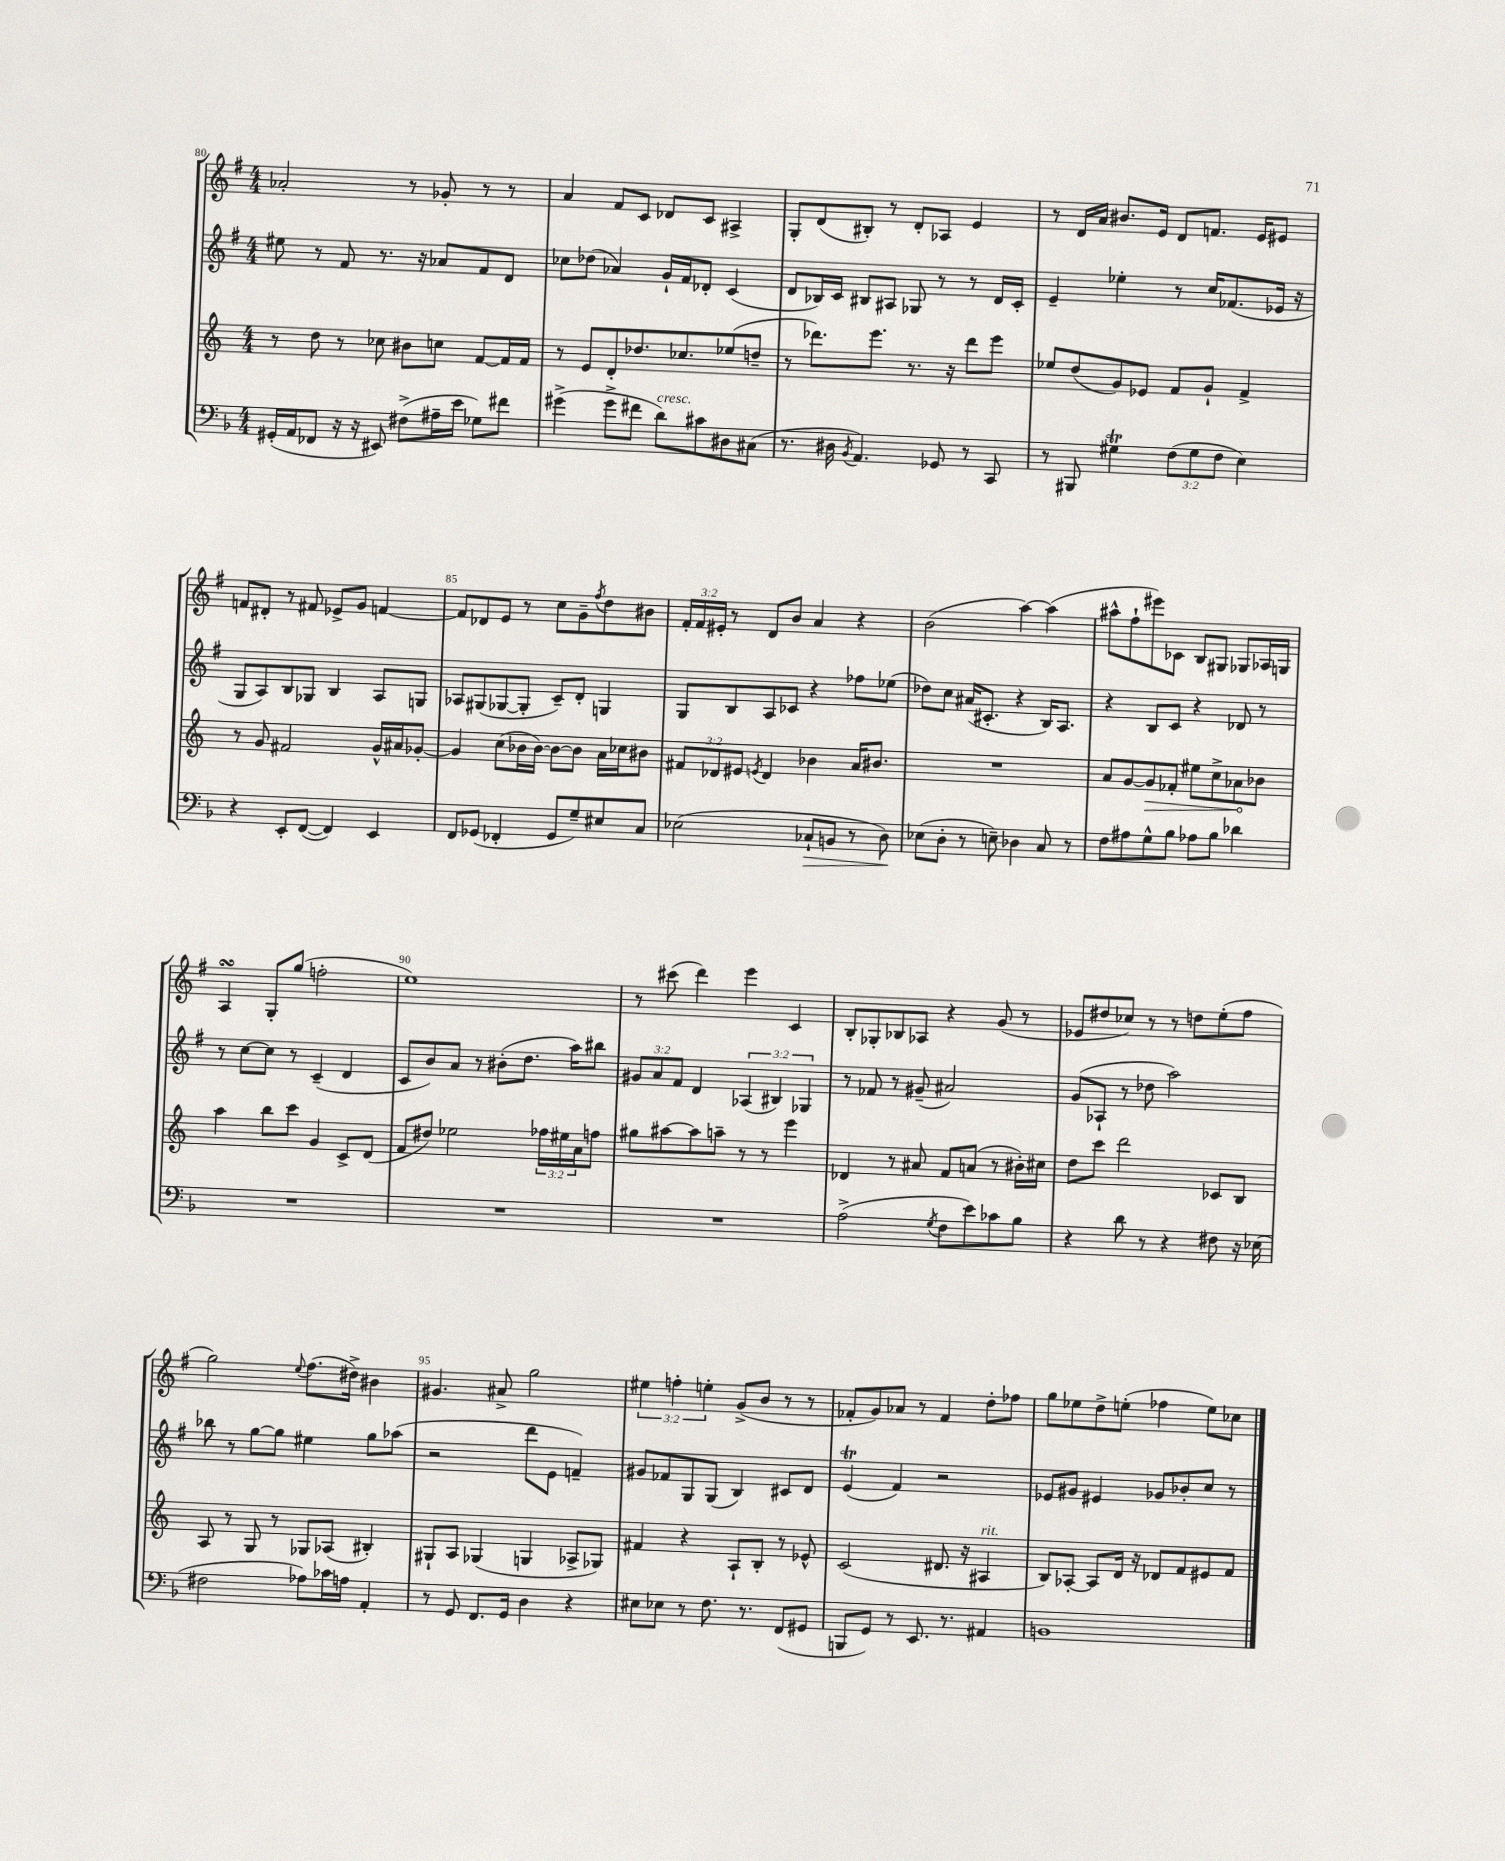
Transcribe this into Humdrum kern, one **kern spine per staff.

**kern	**kern	**kern	**kern
*staff4	*staff3	*staff2	*staff1
*clefF4	*clefG2	*clefG2	*clefG2
*k[b-]	*k[]	*k[f#]	*k[f#]
*M4/4	*M4/4	*M4/4	*M4/4
(16GG#'	8r	8ee#	2a-'
16AA	.	.	.
8FF-	8dd	8r	.
16r	8r	8f#	.
16r	.	.	.
8EE#)	8cc-	8.r	.
(8F#^	8b#	.	8r
.	.	16r	.
16A#~	8cc	8a-	8g-'
16e	.	.	.
8G-)	[8f	8f#	8r
8f#	16f]	8d	8r
.	16f	.	.
=	=	=	=
(4g#^	8r	8cc-	4a
.	8e	(8dd-	.
8g#^	8d'	4a-)	8f#
8f#	8.dd-	.	8c
8d)	.	16g`	8d-
.	8.cc-	16f#	.
8c#	.	8d-'	8c
8D#	(8ee-	(4c	4A#^
(8C#	8dd~	.	.
=	=	=	=
8.r	8r	8d	8G'
.	8.ddd-)	16B-)	(8d
16D#	.	16c	.
8qBB-	.	.	.
4.AA)	.	8B#	8B#')
.	8.eee	.	.
.	.	8A#	8r
.	8.r	8G-	8d'
8GG-	.	8r	8A-
.	16r	.	.
8r	8ddd-	8r	4e
8CC	8eee	16d	.
.	.	16c'	.
=	=	=	=
8r	8ee-	4e~	8r
8BBB#	(8dd	.	16d
.	.	.	16a
4G#	8g)	4ee-'	8.b#
.	8e-	.	.
.	.	.	16e
(12F	8f	8r	8d
12G#	.	.	.
.	8g`	16cc	8.f
12F	.	.	.
.	.	(8.f-	.
4E)	4f^	.	.
.	.	.	16e
.	.	16e-	8e#
.	.	16r	.
=	=	=	=
4r	8r	8G	8f
.	8g	8A)	8d#'
8EE'	2f#	8B	8r
([8FF	.	8G-	8f#
4FF])	.	4B	8e-^
.	.	.	8g
4EE	16g^^	8A	[4f
.	16a#	.	.
.	[8g-'	8G	.
=	=	=	=
8FF	4g-]	8A-	8f]
(8GG-	.	(8G#	8d-
4FF-'	(8cc	[8G-	8e
.	16b-	8G-']	8r
.	[16b-)	.	.
8GG-	8b-_	8c~)	8cc
8G~)	8b-]	8d'	8g~
.	.	.	8qff#
8E#	16a	4G	8dd
.	16cc-	.	.
8C	8b#	.	8b#
=	=	=	=
(2E-	12f#	8G	24f#'
.	.	.	24f#
.	12d-	.	24e#'
.	.	8B	8r
.	12e#	.	.
.	8qe	.	.
.	4d-	8A	8d
.	.	8c-	8b
8C-`	4b-	4r	4a
8BB	.	.	.
8r	16a	8ff-	4r
.	8.b#	.	.
8D)	.	(8ee-	.
=	=	=	=
(8E-	1r	8dd-)	(2b
8D'	.	8cc	.
8r	.	(16a#	.
.	.	8.c#'	.
8E~)	.	.	.
4D-	.	4r	[4aa)
8C	.	16B)	(4aa]
.	.	8.A	.
8r	.	.	.
=	=	=	=
8F	8a	4r	8aa#^^
8A#	[8g	.	8ff#`
8G^^	8g]	8B	8eee#)
8B-	8f-'	8c	8c-
8A-	8ee#	4r	8B
8B-	8cc^	.	8G#
4d-	8a-	8d-	8G-
.	8b-	8r	16A-
.	.	.	16G
=	=	=	=
1r	4aa	8r	4A
.	.	[8cc	.
.	8bb	8cc]	8G'
.	8ccc	8r	(8gg
.	4g	(4c~	2ff'
.	8c^	4d	.
.	(8d	.	.
=	=	=	=
1r	8f	8c	1ee)
.	8dd#)	8b)	.
.	2ee-	8a	.
.	.	8r	.
.	.	(8b#'	.
.	.	8.dd	.
.	24ff-	.	.
.	24ee#	.	.
.	.	16aa)	.
.	24a	.	.
.	8ff	8bb#	.
=	=	=	=
1r	8gg#	12g#	8r
.	.	12a	.
.	[8aa#	.	(8ccc#
.	.	12f#	.
.	8aa#]	4d	4ddd)
.	8aa~	.	.
.	8r	(6A-	4eee
.	8r	.	.
.	.	6B#)	.
.	4eee	.	4c
.	.	6G-	.
=	=	=	=
(2A^	4d-	8r	8B'
.	.	8f-	8G-'
.	8r	8r	8B-
.	8a#	(8g#~	8A-
8qG	.	.	.
8F	8f	2a#)	4r
8e)	(8a	.	.
8c-	8r	.	(8g
8B-	16b#')	.	8r
.	16cc#	.	.
=	=	=	=
4r	8dd	(8g	8e-
.	8ccc	8A-`	8dd#
8d	2ddd	8r	8cc-)
8r	.	8dd-	8r
4r	.	2aa)	8r
.	.	.	8dd
8F#	8c-	.	(8ee'
16r	8B	.	8ff#
(16E-	.	.	.
=	=	=	=
2F#	8A	8bb-	2gg)
.	8r	8r	.
.	8G	[8gg	.
.	8r	8gg]	.
.	.	.	8qqee
8A-)	8G-	4ee#	(8.ff#
16c-	(8A-	.	.
16A	.	.	16dd#^)
4AA'	4B#')	8gg	4b#
.	.	(8aa-	.
=	=	=	=
8r	8G#`	2r	4.g#
8GG	8A	.	.
8.FF	(4G-	.	.
.	.	.	8a#^
16GG	.	.	.
4D	4G	8ddd	2gg
.	.	8e	.
4r	8A-^	4f~)	.
.	8G-)	.	.
=	=	=	=
8E#	4f#	8g#	6ee#
8E-	.	8f-	.
.	.	.	6ff'
8r	4r	8G	.
.	.	.	6ee'
8.F	.	(8G	.
.	8A`	4B)	(8g^
8.r	.	.	.
.	8B'	.	8b
(8FF	8r	8c#	8r
8GG#	8e-^^	8d	8r
=	=	=	=
8BBB	(2c	(4e	8f-'
8GG)	.	.	8g)
8r	.	4f#)	8a-
8.EE	.	.	8r
.	8.d#	2r	4f-
8.r	.	.	.
.	16r	.	.
4AA#	4A#	.	8dd'
.	.	.	8ff-
=	=	=	=
1BB	8B)	8e-	8gg
.	[8A-'	8g#	8ee-
.	8A-]	4e#	8dd^
.	16d	.	(8ee'
.	16r	.	.
.	8d-	8g-	4ff-
.	8f	8b-'	.
.	8e#	8cc	8ee)
.	8f	8r	8cc-
==	==	==	==
*-	*-	*-	*-
